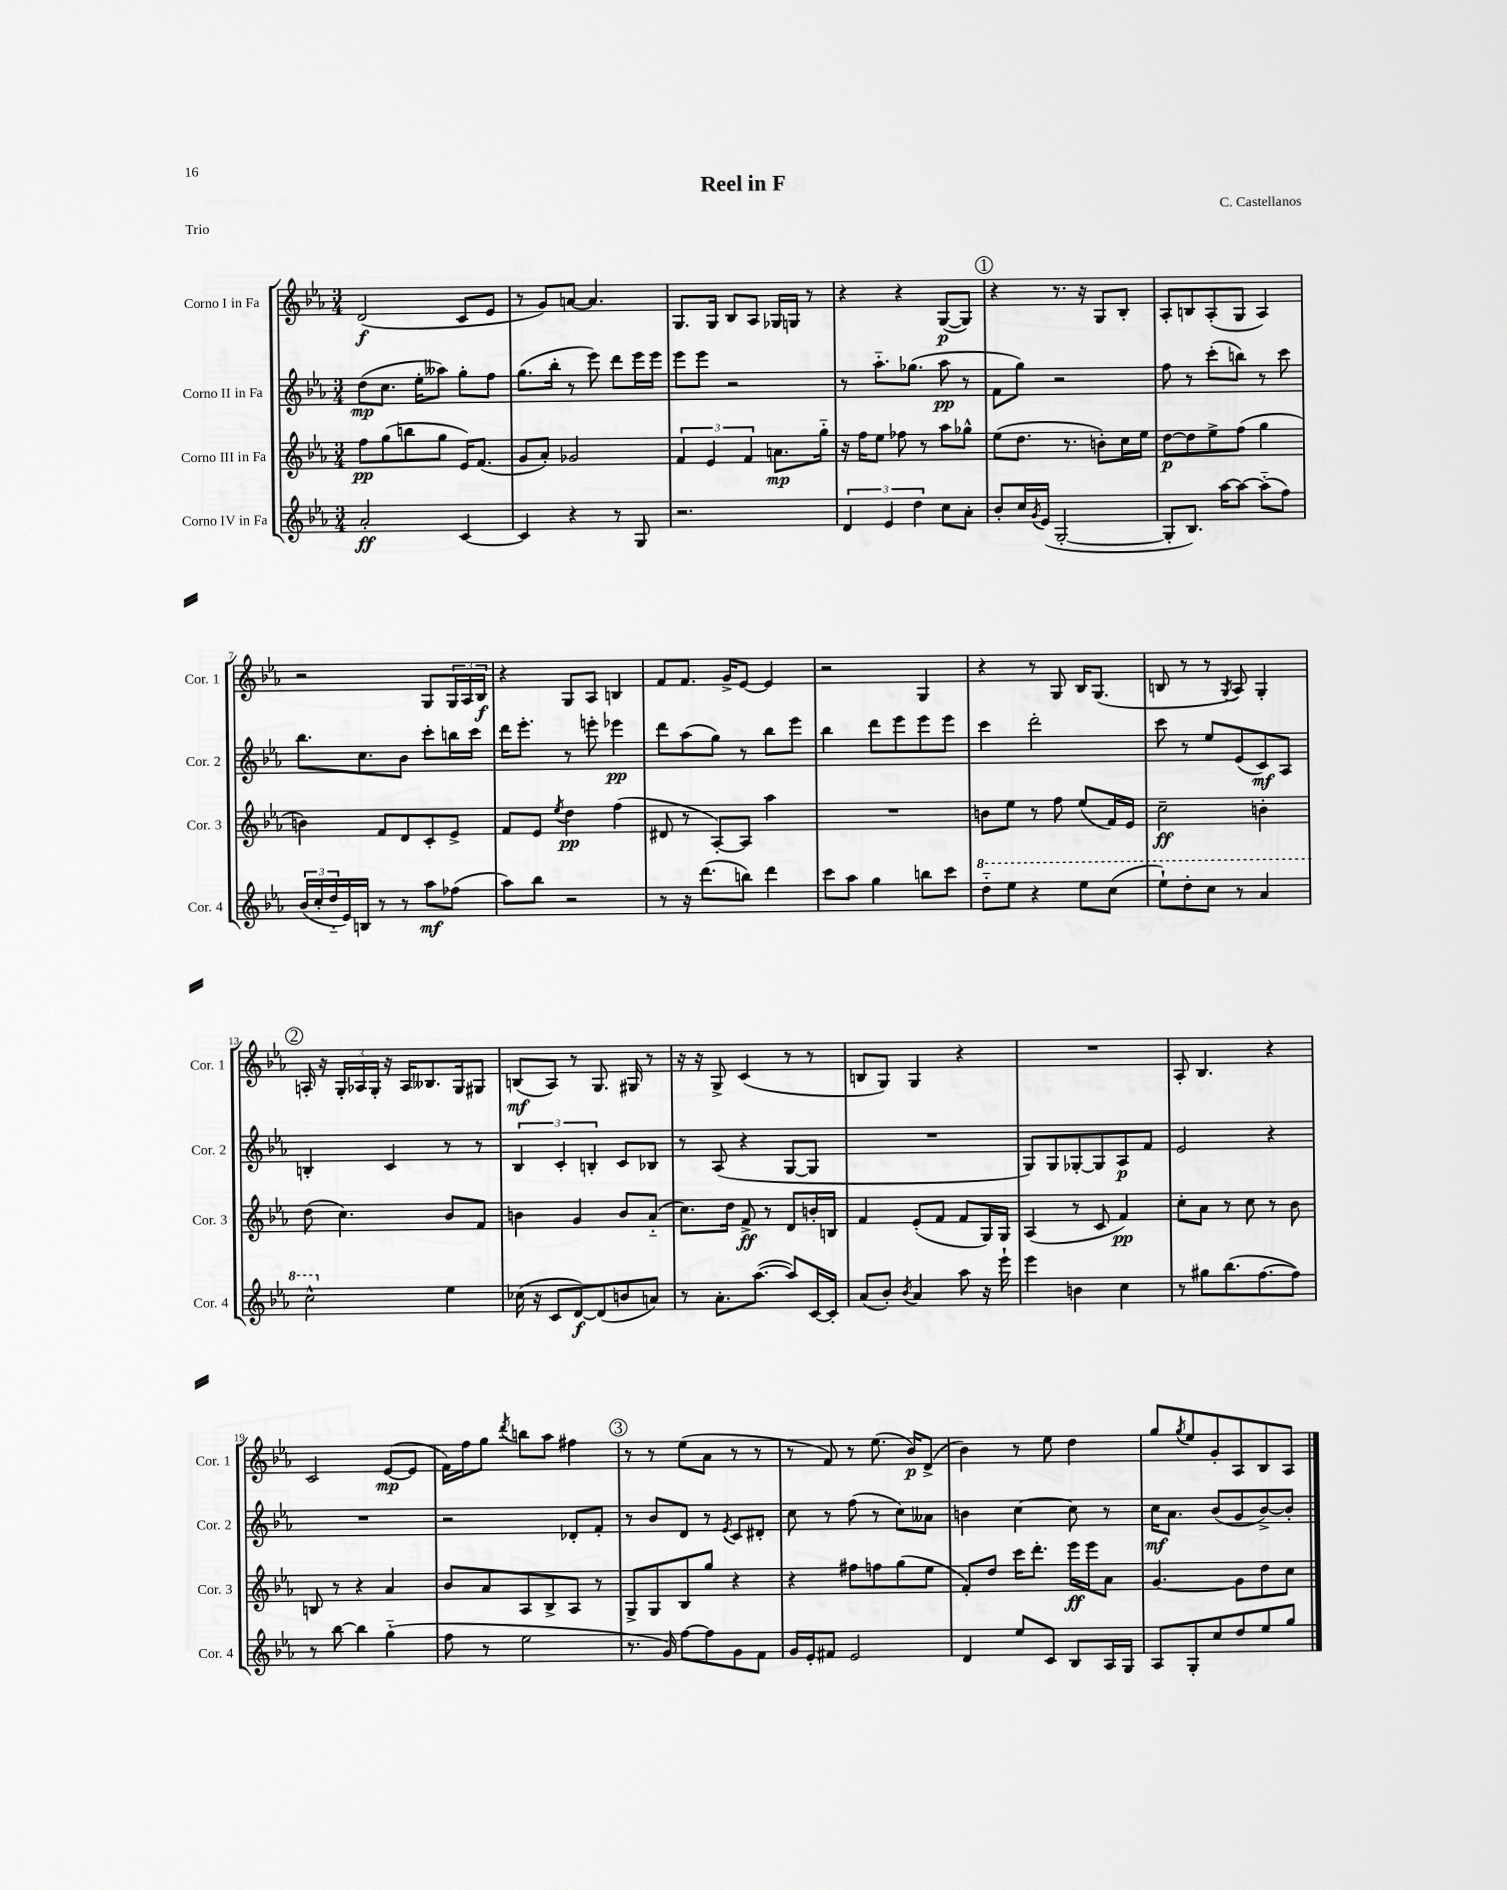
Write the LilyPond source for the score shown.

\header { title = "Reel in F" composer = "C. Castellanos" piece = "Trio" }
<<
\new StaffGroup <<
\new Staff = "s0" \with { instrumentName = "Corno I in Fa" shortInstrumentName = "Cor. 1" } {
    \clef treble \key ees \major \numericTimeSignature \time 3/4
    d'2\f( c'8 ees'8 |
    r8 g'8) a'8~ a'4. |
    g8. g16 bes8 aes8 ges16 g16 r8 |
    r4 r4 g8~\p( g8) |
    \mark \markup { \circle "1" } r4 r8. r16 g8 bes8-. |
    aes8-. b8 aes8-.( g8 aes4) |
    r2 g8 \tuplet 3/2 { g16 aes16 bes16\f } |
    r4 g8 aes8 b4 |
    f'8 f'8. g'16-> ees'8~ ees'4 |
    r2 g4 |
    r4 r8 g8 bes16 g8.( |
    b8 r8 r8 \acciaccatura { g8 } aes8) g4-. |
    \mark \markup { \circle "2" } a16-. r16 \tuplet 3/2 { g16-. aes16 g16-. } r16 aes16 beses8. g16 gis8 |
    b8\mf( aes8) r8 g8. gis16 r8 |
    r16 r16 g8-> c'4( r8 r8 |
    b8 g8) g4 r4 |
    R2. |
    aes8-. bes4. r4 |
    c'2 ees'8~\mp( ees'8 |
    f'16) f''16 g''8 \acciaccatura { d'''8 } b''8 aes''8 fis''4 |
    \mark \markup { \circle "3" } r8 r8 ees''8( aes'8 r8 r8 |
    r8 f'8) r8 ees''8.( bes'16\p) d'8->( |
    bes'4) r8 ees''8 d''4 |
    g''8 \acciaccatura { g''8 } ees''8 g'8-. aes8 bes8 aes8 \bar "|." |
}
\new Staff = "s1" \with { instrumentName = "Corno II in Fa" shortInstrumentName = "Cor. 2" } {
    \clef treble \key ees \major \numericTimeSignature \time 3/4
    d''8\mp( c''8. ees''16-. aeses''8) g''8-. f''8 |
    g''8.( bes''16-. r8 ees'''8) d'''8 ees'''16 ees'''16 |
    ees'''8 ees'''8 r2 |
    r8 aes''8.-_ ges''8.( aes''8\pp r8 |
    \mark \markup { \circle "1" } f'8 g''8) r2 |
    f''8 r8 c'''8-.( b''8) r8 c'''8 |
    bes''8. c''8. bes'8 c'''8-. b''16 c'''16 |
    d'''16 ees'''8.-. r8 e'''8-. ees'''4\pp |
    d'''8 aes''8( g''8) r8 bes''8 ees'''8 |
    bes''4 d'''8 ees'''8 ees'''8 ees'''8 |
    c'''4 d'''2-. |
    c'''8 r8 ees''8 ees'8( c'8\mf) aes8 |
    \mark \markup { \circle "2" } b4-. c'4 r8 r8 |
    \tuplet 3/2 { bes4 c'4-. b4-. } c'8 bes8 |
    r8 aes8( r4 g8~ g8 |
    R2. |
    g8) g8 ges8~-. ges8 aes8\p f'8 |
    ees'2 r4 |
    R2. |
    r2 des'8-. f'8-. |
    \mark \markup { \circle "3" } r8 bes'8 d'8 r8 \acciaccatura { ees'8 } c'8 dis'8-. |
    c''8 r8 f''8( r8 c''8) aeses'8 |
    b'4 c''4~ c''8 r8 |
    c''16\mf aes'8. bes'8( g'8 bes'8~->) bes'8-. \bar "|." |
}
\new Staff = "s2" \with { instrumentName = "Corno III in Fa" shortInstrumentName = "Cor. 3" } {
    \clef treble \key ees \major \numericTimeSignature \time 3/4
    f''8\pp g''8( b''8 g''8 ees'16) f'8.( |
    g'8 aes'8-.) ges'2 |
    \tuplet 3/2 { f'4 ees'4 f'4 } a'8.\mp g''16-_ |
    r16 f''16 ees''8 fes''8 r8 aes''8 ges''8-^ |
    \mark \markup { \circle "1" } ees''8( d''8. r8. b'8-.) c''16 ees''16 |
    d''8~\p d''8 ees''8-> f''8( g''4 |
    b'4) f'8 d'8 c'8-. ees'8-> |
    f'8 ees'8 \acciaccatura { ees''8 } d''4\pp f''4( |
    dis'8 r8 aes8~-.) aes8 aes''4 |
    R2. |
    b'8 ees''8 r8 f''8 ees''8( f'16) ees'16 |
    c''2--\ff b'4-. |
    \mark \markup { \circle "2" } d''8( c''4.) bes'8 f'8 |
    b'4 g'4 b'8 aes'8-_( |
    c''8.) d''16 f'8->\ff r8 d'8 b'16-. b16 |
    f'4 ees'8-.( f'8 f'8 g16) g16 |
    aes4( r8 c'8 f'4\pp) |
    c''8-. aes'8 r8 c''8 r8 bes'8 |
    b8 r8 r4 aes'4 |
    bes'8 aes'8 aes8 bes8-> aes8 r8 |
    \mark \markup { \circle "3" } g8-> g8 bes8 g''8 r4 |
    r4 fis''8 f''8 g''8( ees''8 |
    f'8-.) d''8 c'''16 d'''8.-. ees'''16\ff ees'''16 aes'8 |
    g'4.~ g'8 d''8 c''8 \bar "|." |
}
\new Staff = "s3" \with { instrumentName = "Corno IV in Fa" shortInstrumentName = "Cor. 4" } {
    \clef treble \key ees \major \numericTimeSignature \time 3/4
    aes'2-.\ff c'4~ |
    c'4 r4 r8 g8 |
    r2. |
    \tuplet 3/2 { d'4 ees'4 d''4 } c''8 aes'8-. |
    \mark \markup { \circle "1" } bes'8-. c''16 \acciaccatura { g'8 } ees'16( g2~-. |
    g8-. bes8.) aes''16~ aes''8~ aes''8-_( f''8) |
    \tuplet 3/2 { bes'16( c''16-. d''16-_ } ees'16) b16 r8 r8 aes''8\mf fes''8( |
    aes''8) bes''8 r2 |
    r8 r16 d'''8.( b''8) d'''4 |
    c'''8 aes''8 g''4 b''8 c'''8 |
    \ottava #1 d'''8-_ ees'''8 r4 ees'''8 c'''8( |
    ees'''8-!) d'''8-. c'''8 r8 aes''4 |
    \mark \markup { \circle "2" } c'''2-^ \ottava #0 ees''4 |
    ces''16( r16 c'8 d'8~\f) d'8( b'8 a'8) |
    r8 aes'8.-. aes''8.~( aes''8) c'16~ c'16-. |
    aes'8( bes'8-.) \acciaccatura { bes'8 } aes'4 aes''8 r16 ees'''16-! |
    ees'''4 b'4 c''4 |
    r8 gis''8 bes''8.( f''8.~ f''8) |
    r8 bes''8~ bes''4 g''4-_( |
    f''8 r8 ees''2 |
    \mark \markup { \circle "3" } r8. g'16) f''8~ f''8 g'8 f'8 |
    g'16 ees'16-. fis'8 ees'2 |
    d'4 ees''8 c'8 bes8 aes16 g16 |
    aes8 g8-. c''8 d''8 ees''8 g''8 \bar "|." |
}
>>
>>
